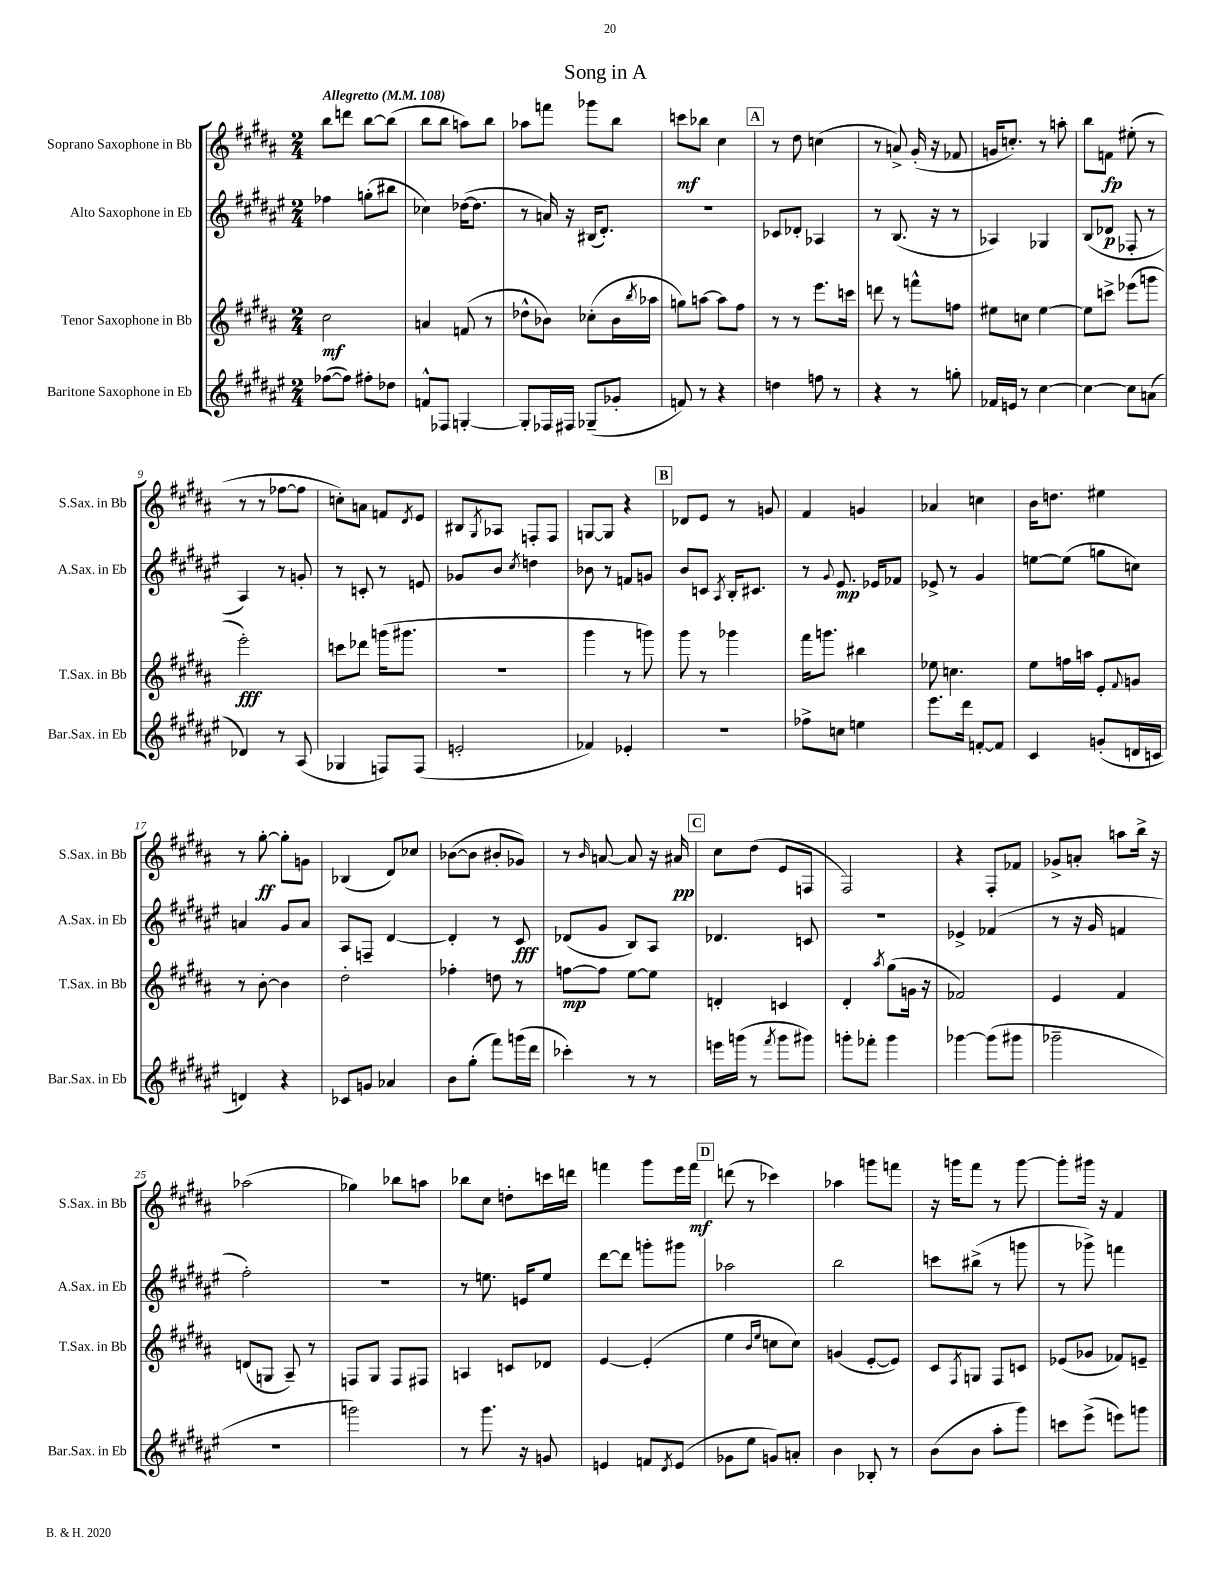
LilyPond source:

\header { title = "Song in A" }
<<
\new StaffGroup <<
\new Staff = "s0" \with { instrumentName = "Soprano Saxophone in Bb" shortInstrumentName = "S.Sax. in Bb" } {
    \clef treble \key b \major \numericTimeSignature \time 2/4 \tempo "Allegretto" 4 = 108
    b''8 d'''8 b''8~ b''8( |
    b''8 b''8 a''8) b''8 |
    aes''8 f'''8 ges'''8 b''8 |
    c'''8\mf bes''8 cis''4 |
    \mark \markup { \box "A" } r8 dis''8 c''4( |
    r8 a'8->) gis'16-.( r16 fes'8 |
    g'16 c''8.-.) r8 a''8-. |
    b''8 f'8\fp eis''8-.( r8 |
    r8 r8 fes''8~ fes''8 |
    c''8-.) a'8 f'8 \acciaccatura { dis'8 } e'8 |
    bis8 \acciaccatura { gis8 } aes8 f8-. f8 |
    g8~ g8 r4 |
    \mark \markup { \box "B" } des'8 e'8 r8 g'8 |
    fis'4 g'4 |
    aes'4 c''4 |
    b'16 d''8. eis''4 |
    r8 gis''8~-.\ff gis''8-. g'8 |
    bes4( dis'8) ces''8 |
    bes'8~( bes'8 bis'8-. ges'8) |
    r8 \grace { b'16 } a'8~ a'8 r16 ais'16\pp |
    \mark \markup { \box "C" } cis''8 dis''8( e'8 f8 |
    fis2) |
    r4 fis8-. fes'8 |
    ges'8-> a'8-. a''8 b''16-> r16 |
    aes''2( |
    ges''4) bes''8 a''8 |
    bes''8 cis''8 d''8-. c'''16 d'''16 |
    f'''4 gis'''8 e'''16 f'''16\mf |
    \mark \markup { \box "D" } d'''8( r8 ces'''4) |
    aes''4 g'''8 f'''8 |
    r16 g'''16 fis'''8 r8 g'''8~ |
    g'''8-. gis'''16 r16 fis'4 \bar "|." |
}
\new Staff = "s1" \with { instrumentName = "Alto Saxophone in Eb" shortInstrumentName = "A.Sax. in Eb" } {
    \clef treble \key fis \major \numericTimeSignature \time 2/4
    fes''4 g''8-.( bis''8 |
    ces''4) des''16~( des''8. |
    r8 a'16) r16 bis16( dis'8.-.) |
    R2 |
    \mark \markup { \box "A" } ces'8 des'8-. aes4 |
    r8 b8.( r16 r8 |
    aes4) ges4 |
    b8( des'8\p fes8-. r8 |
    ais4) r8 g'8-. |
    r8 c'8-. r8 e'8 |
    ges'8 b'8 \acciaccatura { cis''8 } d''4 |
    bes'8 r8 f'8 g'8 |
    \mark \markup { \box "B" } b'8 c'8 \acciaccatura { ais8 } b16-. cis'8. |
    r8 \appoggiatura { gis'8 } eis'8.\mp ees'16 fes'8 |
    ees'8-> r8 gis'4 |
    e''8~ e''8( g''8 c''8) |
    a'4 gis'8 a'8 |
    ais8 f8-- dis'4~ |
    dis'4-. r8 cis'8\fff |
    des'8( gis'8 b8) ais8 |
    \mark \markup { \box "C" } des'4. c'8 |
    R2 |
    ees'4-> fes'4( |
    r8 r16 gis'16 f'4 |
    fis''2-.) |
    r2 |
    r8 e''8. e'16 e''8 |
    dis'''8~ dis'''8 g'''8-. gis'''8 |
    \mark \markup { \box "D" } aes''2 |
    b''2 |
    c'''8 bis''8->( r8 g'''8 |
    r8 ges'''8->) f'''4 \bar "|." |
}
\new Staff = "s2" \with { instrumentName = "Tenor Saxophone in Bb" shortInstrumentName = "T.Sax. in Bb" } {
    \clef treble \key b \major \numericTimeSignature \time 2/4
    cis''2\mf |
    a'4 f'8( r8 |
    des''8-^ bes'8) ces''8-.( bes'16 \acciaccatura { b''8 } aes''16 |
    g''8) a''8~ a''8 fis''8 |
    \mark \markup { \box "A" } r8 r8 e'''8. c'''16 |
    d'''8 r8 f'''8-^ f''8 |
    eis''8 c''8 eis''4~ |
    eis''8 c'''8-> ees'''8( g'''8 |
    e'''2-.\fff) |
    c'''8 des'''8 g'''16( gis'''8. |
    r2 |
    gis'''4 r8 g'''8) |
    \mark \markup { \box "B" } gis'''8 r8 ges'''4 |
    fis'''16 g'''8. bis''4 |
    ees''8 c''4. |
    e''8 f''16 a''16 e'8-. \appoggiatura { fis'8 } g'8 |
    r8 b'8~-. b'4 |
    dis''2-. |
    fes''4-. d''8 r8 |
    f''8~\mp f''8 e''8~ e''8 |
    \mark \markup { \box "C" } d'4-. c'4 |
    dis'4-. \acciaccatura { ais''8 } gis''8( g'16 r16 |
    fes'2) |
    e'4 fis'4 |
    d'8( g8 ais8--) r8 |
    f8 gis8 f8 fis8 |
    a4 c'8 des'8 |
    e'4~ e'4-.( |
    \mark \markup { \box "D" } e''4 \grace { b'16 e''16 } c''8 c''8) |
    g'4( e'8~-. e'8) |
    cis'8 \acciaccatura { fis8 } g8 fis8 c'8 |
    ees'8( ges'8 fes'8) e'8-- \bar "|." |
}
\new Staff = "s3" \with { instrumentName = "Baritone Saxophone in Eb" shortInstrumentName = "Bar.Sax. in Eb" } {
    \clef treble \key fis \major \numericTimeSignature \time 2/4
    fes''8~( fes''8) fis''8-. des''8 |
    f'8-^ fes8 g4~-. |
    g8-. fes16 fis16 ges8--( ges'8-. |
    f'8) r8 r4 |
    \mark \markup { \box "A" } d''4 f''8 r8 |
    r4 r8 g''8-. |
    fes'16 e'16 r8 cis''4~ |
    cis''4~ cis''8 a'8( |
    des'4) r8 ais8( |
    ges4 f8) f8( |
    e'2-. |
    fes'4) ees'4-. |
    \mark \markup { \box "B" } R2 |
    fes''8-> c''8 e''4 |
    eis'''8. dis'''16 f'8~-. f'8 |
    cis'4 g'8-.( d'16 c'16 |
    d'4) r4 |
    ces'8 g'8 aes'4 |
    b'8 gis''8-.( fis'''8) g'''16( dis'''16 |
    ces'''4-.) r8 r8 |
    \mark \markup { \box "C" } e'''16 g'''16( r8 \acciaccatura { fis'''8 } g'''8 gis'''8) |
    g'''8-. fes'''8-. g'''4 |
    ges'''4~ ges'''8( gis'''8 |
    ges'''2-- |
    R2 |
    g'''2) |
    r8 gis'''8. r16 g'8 |
    e'4 f'8 \acciaccatura { dis'8 } e'8( |
    \mark \markup { \box "D" } ges'8 eis''8 g'8) a'8-. |
    b'4 bes8-. r8 |
    b'8( b'8 ais''8-. gis'''8) |
    c'''8 eis'''8->( e'''8) g'''8 \bar "|." |
}
>>
>>
